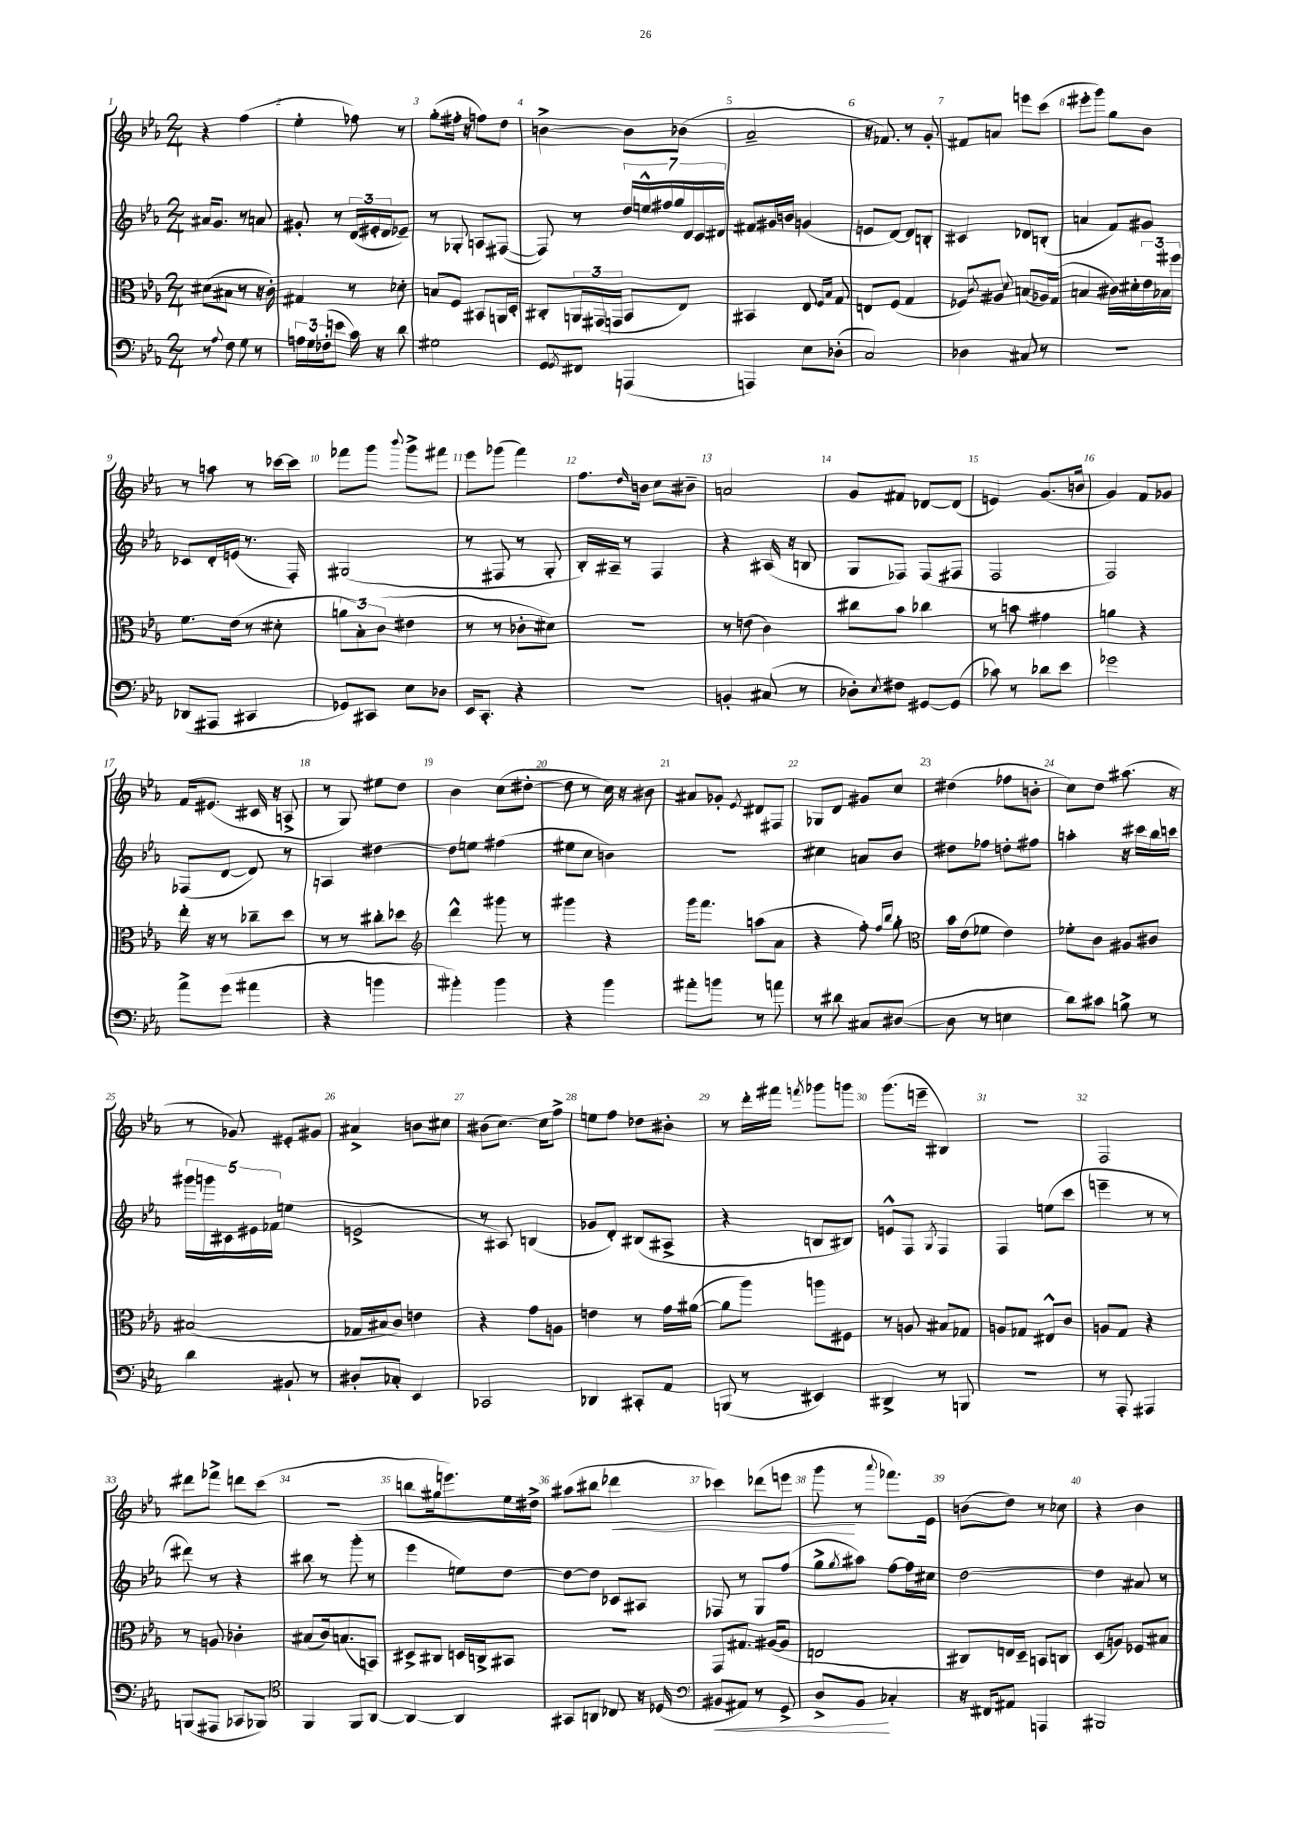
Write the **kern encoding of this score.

**kern	**dynam	**kern	**kern	**kern	**dynam
*part4	*part4	*part3	*part2	*part1	*part1
*staff4	*staff4	*staff3	*staff2	*staff1	*staff1
*clefF4	*	*clefC3	*clefG2	*clefG2	*
*k[b-e-a-]	*	*k[b-e-a-]	*k[b-e-a-]	*k[b-e-a-]	*
*M2/4	*	*M2/4	*M2/4	*M2/4	*
=1	=1	=1	=1	=1	=1
8r	.	(8d#X\L	16a#X/KL	4r	.
.	.	.	8.g/J	.	.
8qqA-/	.	.	.	.	.
8F\	.	8B#X\J	.	.	.
8G\	.	8r	8r	(4ff\	.
8r	.	16r	8an/	.	.
.	.	16c'\)	.	.	.
=2	=2	=2	=2	=2	=2
24An\LL	.	4G#X/	8g#X'/	4ee-'\	.
24G\	.	.	.	.	.
(24F-X'\J	.	.	.	.	.
8en\J	.	.	8r	.	.
16c\)	.	8r	(24d/LL	8ff-X\)	.
.	.	.	24e#X'/	.	.
16r	.	.	.	.	.
.	.	.	24d/J	.	.
8d\	.	8d-X'\	8e-X~/J)	8r	.
=3	=3	=3	=3	=3	=3
2G#X\	.	8Bn/L	8r	(8gg'\L	.
.	.	8F/J	8G-X'/	16ff#X'\Jk	.
.	.	.	.	16r	.
.	.	8BB#X/L	8An/L	8ffn\L)	.
.	.	16AAn/L	([8F#X/J	8dd\J	.
.	.	16D'/JJ	.	.	.
=4	=4	=4	=4	=4	=4
8GG/L	.	8C#X'/L	8F#/])	[4bn^\	.
8qGG/	.	.	.	.	.
8FF#X/J	.	24AAn/L	8r	.	.
.	.	(24GG#X/	.	.	.
.	.	24GGn/JJ	.	.	.
(4AAAn/	.	8BB-/L	28dd/LL	8b\L]	.
.	.	.	28een^^/	.	.
.	.	.	28ff#X/	.	.
.	.	.	28gg/	.	.
.	.	8E-/J)	.	(8b-X\J	.
.	.	.	28d/	.	.
.	.	.	28c/	.	.
.	.	.	28d#X/JJ	.	.
=5	=5	=5	=5	=5	=5
4AAAn/)	.	4BB#X/	8f#X/L	2a-~/	.
.	.	.	16g#X/L	.	.
.	.	.	16bn/JJ	.	.
8E-\L	.	8E-/	(4gn/	.	.
.	.	16qqF/LL	.	.	.
.	.	16qqB-/JJ	.	.	.
(8D-X'\J	.	8G/	.	.	.
=6	=6	=6	=6	=6	=6
2C/)	.	8En/L	8en/L	16r	.
.	.	.	.	8.f-X/)	.
.	.	(8F/J	[8d/J)	.	.
.	.	4G/	8d/L]	8r	.
.	.	.	8Bn'/J	8g'/	.
=7	=7	=7	=7	=7	=7
4D-X\	.	8F-X/L)	4c#X/	8f#X/L	.
.	.	8qc/	.	.	.
.	.	8A#X/J	.	8an/J	.
.	.	8qqd/	.	.	.
8C#X/	.	(8Bn/L	8d-X/L	8eeen\L	.
8r	.	16A-X/L)	(8Bn'/J	(8ccc\J	.
.	.	(16G/JJ	.	.	.
=8	=8	=8	=8	=8	=8
2r	.	4Bn/	4an/	8eee#X'\L	.
.	.	.	.	8ggg\J)	.
.	.	16c#X\LL)	8f/L)	8gg\L	.
.	.	16d#X'\	.	.	.
.	.	24e-\	8g#X/J	8b-\J	.
.	.	24B-X\	.	.	.
.	.	24ff#X\JJ	.	.	.
!!LO:LB:g=z
=9	=9	=9	=9	=9	=9
(8DD-X/L	.	8.f\L	8c-X/L	8r	.
8AAA#X/J	.	.	16d'/L	8aan\	.
.	.	(16e-\Jk	(16en/JJ	.	.
4CC#X/	.	8r	8.r	8r	.
.	.	8d#X'\	.	[16ccc-X\LL	.
.	.	.	16F'/)	16ccc-\JJ]	.
=10	=10	=10	=10	=10	=10
8GG-X/L)	.	12an\L	(2G#X/	8fff-X\L	.
.	.	12B-'\)	.	.	.
8CC#X/J	.	.	.	8ggg\J	.
.	.	(12c\J	.	.	.
.	.	.	.	8qqbbb-/	.
8E-\L	.	4e#X\	.	8ggg^\L	.
8D-X\J	.	.	.	8fff#X\J	.
=11	=11	=11	=11	=11	=11
16EE-/KL	.	8r	8r	8eee-\L	.
8.CC'/J	.	.	.	.	.
.	.	8r	8F#X/	(8ggg-X\J	.
4r	.	8c-X'\L	8r	4fff\)	.
.	.	8d#X\J)	8G'/	.	.
=12	=12	=12	=12	=12	=12
2r	.	2r	16B-'/LL)	8.ff\L	.
.	.	.	16A#X~/JJ	.	.
.	.	.	8r	.	.
.	.	.	.	16qqdd/	.
.	.	.	.	16bn\Jk	.
.	.	.	4F/	8cc\L	.
.	.	.	.	8b#X~\J	.
=13	=13	=13	=13	=13	=13
4BBn'/	.	8r	4r	2an/	.
.	.	(8en\	.	.	.
(8C#X/	.	4c\)	(16A#X/	.	.
.	.	.	16r	.	.
8r	.	.	8Bn/	.	.
=14	=14	=14	=14	=14	=14
8D-X'\L)	.	8cc#X\L	8G/L	8g/L	.
8qE-/	.	.	.	.	.
8F#X\J	.	8b-\J	8F-X/J)	8f#X/J	.
[8GG#X/L	.	4cc-X\	(8F-/L	[8d-X/L	.
(8GG#/J]	.	.	8F#X/J	(8d-/J]	.
=15	=15	=15	=15	=15	=15
8c-X\)	.	8r	2F/	4en/)	.
8r	.	8bn\	.	.	.
8d-X\L	.	4g#X\	.	(8.g/L	.
8e-\J	.	.	.	.	.
.	.	.	.	16bn/Jk	.
=16	=16	=16	=16	=16	=16
2g-X\	.	4an\	2F/)	4g/)	.
.	.	4r	.	8f/L	.
.	.	.	.	8g-X/J	.
!!LO:LB:g=z
=17	=17	=17	=17	=17	=17
8a-^\L	.	16ee-'\	(8F-X/L	16f/KL	.
.	.	16r	.	(8.e#X/J	.
(8g\J	.	8r	[8d/J	.	.
4a#X\	.	8cc-X~\L	8d/])	16c#X/	.
.	.	.	.	16r	.
.	.	8dd\J	8r	8An^/	.
=18	=18	=18	=18	=18	=18
4r	.	8r	4An/	8r	.
.	.	8r	.	8G/)	.
4bn\	.	8cc#X'\L	[4dd#X\	8ee#X\L	.
.	.	8dd-X\J	.	8dd\J	.
=19	=19	=19	=19	=19	=19
*	*	*clefG2	*	*	*
4b#X'\)	.	4ddd^^\	8dd#\L]	4b-\	.
.	.	.	8een\J	.	.
4b#\	.	8ggg#X\	(4ff#X\	(8cc\L	.
.	.	8r	.	[8dd#X'\J	.
=20	=20	=20	=20	=20	=20
4r	.	4ggg#X\	8ee#X\L	8dd#\]	.
.	.	.	8cc\J	8r	.
4b-\	.	4r	4bn\)	16cc\)	.
.	.	.	.	16r	.
.	.	.	.	8b#X\	.
=21	=21	=21	=21	=21	=21
8a#X'\L	.	16ggg\KL	2r	8a#X/L	.
.	.	8.fff\J	.	.	.
8bn\J	.	.	.	8g-X'/J	.
.	.	.	.	8qe-/	.
8r	.	(8aan\L	.	8d#X/L	.
8an\	.	8a-\J	.	8F#X/J	.
=22	=22	=22	=22	=22	=22
8r	.	4r	4cc#X\	8G-X/L	.
8d#X\	.	.	.	8d/J	.
8C#X/L	.	8ff'\)	8an/L	8g#X/L	.
.	.	16qqff/LL	.	.	.
.	.	16qqbb-/JJ	.	.	.
([8D#X/J	.	8gg'\	8b-/J	8cc/J	.
=23	=23	=23	=23	=23	=23
*	*	*clefC3	*	*	*
8D#\]	.	16b-\LL	8dd#X\L	(4dd#X\	.
.	.	(16e-\J	.	.	.
8r	.	8f-X\J	8ff-X\J	.	.
4En\	.	4e-\)	8ddn'\L	8ff-X\L	.
.	.	.	8ff#X\J	8bn'\J	.
=24	=24	=24	=24	=24	=24
8d\L)	.	8f-X'\L	4aan'\	8cc\L)	.
8c#X\J	.	8c\J	.	8dd\J	.
8Bn^\	.	8A#X/L	16r	(8.aa#X\	.
.	.	.	16ccc#X\LL	.	.
8r	.	8c#X/J	16bb-\	.	.
.	.	.	16cccn\JJ	16r	.
!!LO:LB:g=z
=25	=25	=25	=25	=25	=25
4d\	.	(2B#X/	20ggg#X\LL	8r	.
.	.	.	20gggn\	.	.
.	.	.	20c#X\	.	.
.	.	.	.	8g-X/)	.
.	.	.	20e#X\	.	.
.	.	.	20f-X\JJ	.	.
8BB#X`/	.	.	(4een\	8e#X'/L	.
8r	.	.	.	8g#X/J	.
=26	=26	=26	=26	=26	=26
8D#X'/L	.	16G-X/LL	2en^/	4a#X^/	.
.	.	16B#X/J	.	.	.
8C-X'/J	.	8c/J)	.	.	.
4EE-/	.	4en\	.	8bn\L	.
.	.	.	.	8cc#X\J	.
=27	=27	=27	=27	=27	=27
2CC-X/	.	4r	8r	(8b#X\L	.
.	.	.	8A#X/)	[8.cc\J)	.
.	.	8g\L	(4Bn/	.	.
.	.	.	.	16cc\KL]	.
.	.	8An\J	.	8ff^\J	.
=28	=28	=28	=28	=28	=28
4DD-X/	.	4en\	8g-X/L	8een\L	.
.	.	.	8d'/J)	8ff\J	.
8CC#X'/L	.	8r	(8B#X/L	8dd-X\L	.
8AA-/J	.	16g\LL	8A#X^/J	8b#X'\J	.
.	.	([16a#X\JJ	.	.	.
=29	=29	=29	=29	=29	=29
(8BBBn/	.	8a#\L]	4r	8r	.
8r	.	8aa-\J)	.	16ddd'\LL	.
.	.	.	.	16fff#X\JJ	.
.	.	.	.	8qfffn/	.
4EE#X/)	.	8aan\L	8Bn/L	8ggg-X\L	.
.	.	8F#X\J	8B#X/J)	8gggn\J	.
=30	=30	=30	=30	=30	=30
4DD#X^/	.	8r	8en^^/L	(8.ggg\L	.
.	.	8An/	8F/J	.	.
.	.	.	.	16eeen~\Jk	.
.	.	.	8qG/	.	.
8r	.	8B#X/L	4F/	4B#X/)	.
8BBBn/	.	8G-X/J	.	.	.
=31	=31	=31	=31	=31	=31
2r	.	8An/L	4F/	2r	.
.	.	8G-X/J	.	.	.
.	.	8E#X^^/L	(8een\L	.	.
.	.	8c/J	8ccc\J	.	.
=32	=32	=32	=32	=32	=32
8r	.	8An/L	4eeen~\	2F/	.
8AAA-'/	.	8G/J	.	.	.
4AAA#X/	.	4r	8r	.	.
.	.	.	8r	.	.
!!LO:LB:g=z
=33	=33	=33	=33	=33	=33
(8BBBn/L	.	8r	8ddd#X\)	8ddd#X\L	.
8AAA#X/J	.	8An/	8r	8fff-X^\J	.
8CC-X/L	.	4c-X'\	4r	8dddn\L	.
8BBB-X/J)	.	.	.	(8ccc\J	.
=34	=34	=34	=34	=34	=34
*clefC4	*	*	*	*	*
4FF/	.	(8B#X/L	8bb#X\	2r	.
.	.	16c/k)	8r	.	.
.	.	(8.Bn/	.	.	.
8FF/L	.	.	(8ggg'\	.	.
[8AA-/J	.	8BBn/J)	8r	.	.
=35	=35	=35	=35	=35	=35
4AA-/_	.	8D#X^/L	4eee-\	8bbn\L	.
.	.	8C#X/J	.	16gg#X\k	.
.	.	.	.	8.eeen\)	.
4AA-/]	.	16Dn/LL	8een\L)	.	.
.	.	16Cn^/J	.	.	.
.	.	8BB#X/J	[8dd\J	16ee-\L	.
.	.	.	.	16dd#X^\JJ	.
=36	=36	=36	=36	=36	=36
8GG#X/L	.	2r	8dd\L_	(8aa#X\L	.
8AAn/J	.	.	8dd\J]	8bb#X\J	.
!	!	!	!	!	!LO:HP:b
8C-X/	.	.	8c-X/L	4ddd-X\	<
16r	.	.	8A#X/J	.	.
(16D-X/	.	.	.	.	.
=37	=37	=37	=37	=37	=37
*clefF4	*	*	*	*	*
!	!LO:HP:b	!	!	!	!
8BB#X/L	<	8GG/L	8F-X/	4ccc-X\)	.
8AA#X/J)	.	8.G#X/J	8r	.	.
8r	.	.	8G/L	(8ddd-X\L	.
.	.	([16A#X/KL	.	.	.
8GG^/	.	8A#/J]	(8ff/J	8eeen\J	.
=38	=38	=38	=38	=38	=38
8D^/L	.	2En/	8gg^\L	8ggg\	.
.	.	.	8qgg/	.	.
8BB-/J	.	.	8aa#X\J)	8r	[
.	.	.	.	8qqaaa-/	.
4C-X'/	[	.	[8ff\L	8.fff-X\L)	.
.	.	.	16ff\L]	.	.
.	.	.	16cc#X\JJ	16e-\Jk	.
=39	=39	=39	=39	=39	=39
16r	.	8C#X/L)	[2dd\	(8bn\L	.
16FF#X/KL	.	.	.	.	.
8AA#X/J	.	16En/L	.	8dd\J)	.
.	.	16D~/JJ	.	.	.
4AAAn/	.	8BBn/L	.	8r	.
.	.	8Cn/J	.	8cc-X\	.
=40	=40	=40	=40	=40	=40
2BBB#X/	.	(8D/L	4dd\]	4r	.
.	.	8An/J)	.	.	.
.	.	8F-X/L	8a#X/	4b-\	.
.	.	8B#X/J	8r	.	.
==	==	==	==	==	==
*-	*-	*-	*-	*-	*-
